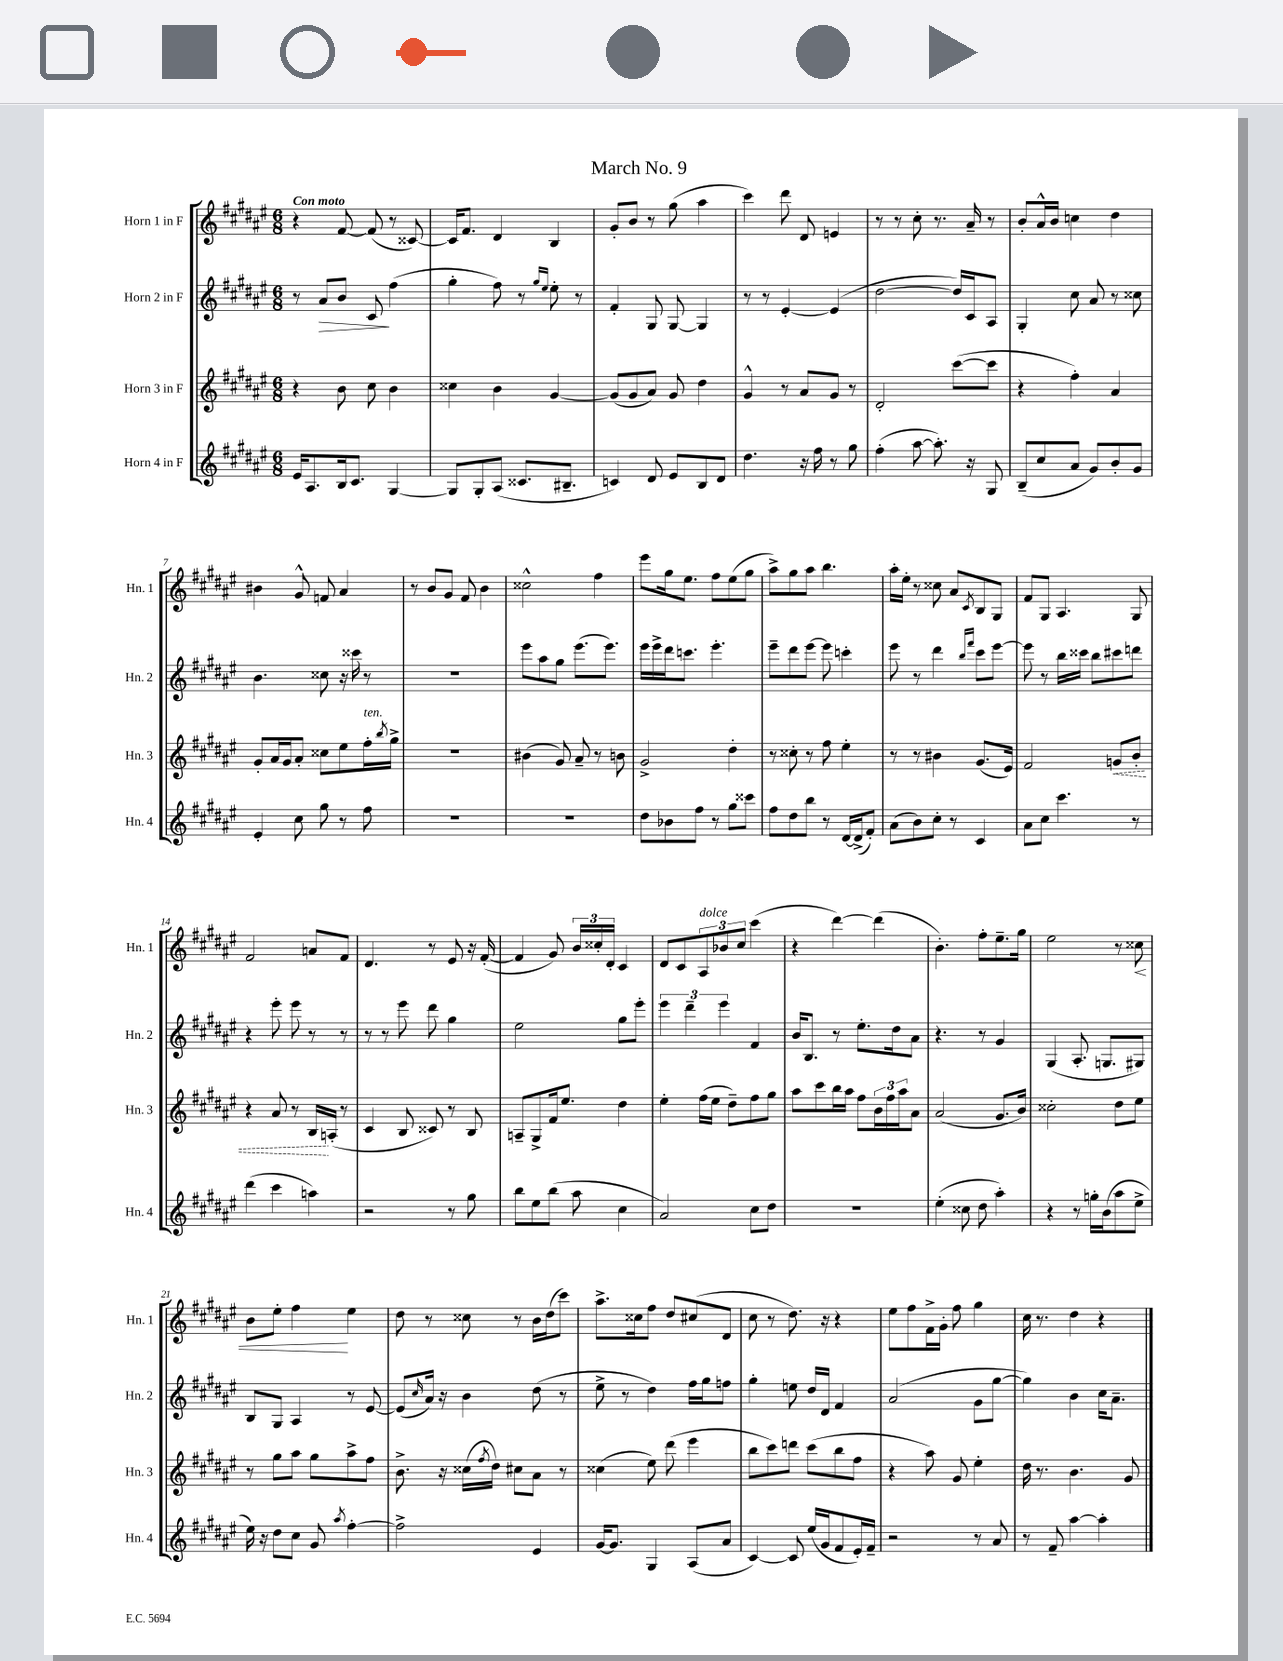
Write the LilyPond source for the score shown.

\header { title = "March No. 9" }
<<
\new StaffGroup <<
\new Staff = "s0" \with { instrumentName = "Horn 1 in F" shortInstrumentName = "Hn. 1" } {
    \clef treble \key fis \major \numericTimeSignature \time 6/8 \tempo "Con moto"
    r4 fis'8~ fis'8( r8 cisis'8~) |
    cisis'16 fis'8. dis'4 b4 |
    gis'8-. b'8 r8 gis''8( ais''4 |
    cis'''4) dis'''8 dis'8 e'4 |
    r8 r8 cis''8-. r8. ais'16-- r8 |
    b'8-. ais'16-^ b'16 c''4 dis''4 |
    bis'4 gis'8-^ f'8 ais'4 |
    r8 b'8 gis'8 fis'8 b'4 |
    cisis''2-^ fis''4 |
    eis'''8 gis''16 eis''8. fis''8 eis''8( gis''8 |
    ais''8->) gis''8 ais''8 b''4. |
    ais''16-. eis''16-. r8 cisis''8 ais'8 \acciaccatura { cis'8 } b8 gis8 |
    fis'8 gis8 ais4. gis8 |
    fis'2 a'8 fis'8 |
    dis'4. r8 eis'8 r16 fis'16~-.( |
    fis'4 gis'8) \tuplet 3/2 { b'16 cisis''16-. dis'16-. } cis'4 |
    dis'8 cis'8 \tuplet 3/2 { ais8^\markup { \italic "dolce" } bes'8 cis''8 } cis'''4( |
    r4 dis'''4~) dis'''4( |
    b'4.-.) fis''8-. eis''8.-- gis''16 |
    eis''2 r8 cisis''8\< |
    b'8 eis''8-. fis''4\! eis''4 |
    dis''8 r8 cisis''8 r8 b'16 dis''16( cis'''8) |
    ais''8.-> cisis''16 fis''8 dis''8 cis''8( dis'8 |
    cis''8 r8 dis''8.) r16 r4 |
    eis''8 fis''8 fis'16-> gis'16-. fis''8 gis''4 |
    cis''16 r8. dis''4 r4 \bar "|." |
}
\new Staff = "s1" \with { instrumentName = "Horn 2 in F" shortInstrumentName = "Hn. 2" } {
    \clef treble \key fis \major \numericTimeSignature \time 6/8
    r8 ais'8\> b'8 cis'8\! fis''4( |
    gis''4-. fis''8) r8 \grace { gis''16 eis''16 } eis''8-. r8 |
    fis'4-. gis8 gis8~ gis4 |
    r8 r8 eis'4~-. eis'4( |
    dis''2~ dis''16) cis'16 ais8 |
    gis4-. cis''8 ais'8 r8 cisis''8 |
    b'4. cisis''8 r16 cisis'''16 r8 |
    R2. |
    eis'''8 ais''8 gis''8 eis'''8.( eis'''8.) |
    eis'''16 eis'''16-> dis'''16 c'''8. eis'''4.-. |
    eis'''8-- dis'''8 eis'''8~ eis'''8 c'''4-. |
    eis'''8 r8 dis'''4 \grace { b''16 fis'''16 } cis'''8 eis'''8~ |
    eis'''8 r8 b''16 cisis'''16 b''8 cis'''8 d'''8 |
    r4 eis'''8-. eis'''8 r8 r8 |
    r8 r8 eis'''8 dis'''8 gis''4 |
    eis''2 gis''8 eis'''8-. |
    \tuplet 3/2 { eis'''4 dis'''4-- eis'''4 } fis'4 |
    b'16 b8. r8 eis''8.-. dis''16 ais'8 |
    r4. r8 gis'4 |
    gis4( ais8.-. g8. gis8) |
    b8 gis8 ais4 r8 eis'8~ |
    eis'8( \grace { cis''16 } ais'16) r16 b'4 dis''8( r8 |
    eis''8-> r8 dis''4) fis''16 gis''16 f''8 |
    gis''4-. e''8 dis''16 dis'16 fis'4 |
    ais'2( gis'8 gis''8~ |
    gis''4) b'4 cis''16 ais'8.-- \bar "|." |
}
\new Staff = "s2" \with { instrumentName = "Horn 3 in F" shortInstrumentName = "Hn. 3" } {
    \clef treble \key fis \major \numericTimeSignature \time 6/8
    r4 b'8 cis''8 b'4 |
    cisis''4 b'4 gis'4~ |
    gis'8( gis'8 ais'8) gis'8 dis''4 |
    gis'4-^ r8 ais'8 gis'8 r8 |
    dis'2-. cis'''8~( cis'''8 |
    r4 fis''4-.) ais'4 |
    gis'8-. ais'16 gis'16 ais'8-. cisis''8 eis''8 fis''16-.^\markup { \italic "ten." } \acciaccatura { b''8 } gis''16-> |
    R2. |
    bis'4( gis'8) ais'8-- r8 b'8 |
    gis'2-> dis''4-. |
    r8 cisis''8-. r8 fis''8 eis''4-. |
    r8 r8 bis'4 gis'8.( eis'16) |
    fis'2 \once \override Hairpin.style = #'dashed-line g'8\< b'8-. |
    r4 ais'8 r8 b16\! a16-.( r8 |
    cis'4 b8 cisis'8) r8 b8 |
    a8-- gis8-> fis'16 eis''8. dis''4 |
    eis''4-. fis''16( eis''16 dis''8--) fis''8 gis''8 |
    ais''8 cis'''8 b''16 ais''16 fis''8 \tuplet 3/2 { b'16 fis''16 ais''16 } ais'8 |
    ais'2( gis'8. b'16) |
    cisis''2-. dis''8 eis''8 |
    r8 gis''8 ais''8 gis''8 ais''8-> fis''8 |
    b'8.-> r16 cisis''16( \acciaccatura { fis''8 } dis''16) cis''8 ais'8 r8 |
    cisis''4( eis''8) dis'''8( eis'''4 |
    b''8 cis'''8) d'''8 cis'''8( b''8 fis''8 |
    r4 ais''8) gis'8 eis''4-. |
    dis''16 r8. b'4. gis'8 \bar "|." |
}
\new Staff = "s3" \with { instrumentName = "Horn 4 in F" shortInstrumentName = "Hn. 4" } {
    \clef treble \key fis \major \numericTimeSignature \time 6/8
    eis'16 ais8. b16 cis'8. gis4~ |
    gis8 gis8-. ais8( cisis'8. bis8.-- |
    c'4) dis'8 eis'8 b8 dis'8 |
    dis''4. r16 fis''16 r8 gis''8 |
    fis''4-.( ais''8~ ais''8.-.) r16 gis8 |
    b8--( cis''8 ais'8 gis'8) b'8-. gis'8 |
    eis'4-. cis''8 gis''8 r8 fis''8 |
    R2. |
    R2. |
    dis''8 bes'8 fis''8 r8 gis''8 cisis'''8 |
    fis''8 dis''8 b''8 r8 dis'16~ dis'16->( fis'8-.) |
    ais'8( b'8) cis''8-. r8 cis'4 |
    ais'8 cis''8 cis'''4. r8 |
    dis'''4( cis'''4 a''4) |
    r2 r8 gis''8 |
    b''8 eis''8 b''8( ais''8 cis''4 |
    ais'2) cis''8 dis''8 |
    R2. |
    eis''4-.( cisis''8 dis''8 ais''4-.) |
    r4 r8 g''16-. b'16( ais''8 eis''8-> |
    eis''16) r16 dis''8 cis''8 gis'8 \acciaccatura { ais''8 } fis''4~-. |
    fis''2-> eis'4 |
    gis'16~ gis'8. gis4 ais8( ais'8 |
    cis'4~) cis'8 eis''16( gis'16 fis'8 eis'16-.) fis'16-- |
    r2 r8 ais'8 |
    r8 fis'8-- ais''4~ ais''4-. \bar "|." |
}
>>
>>
